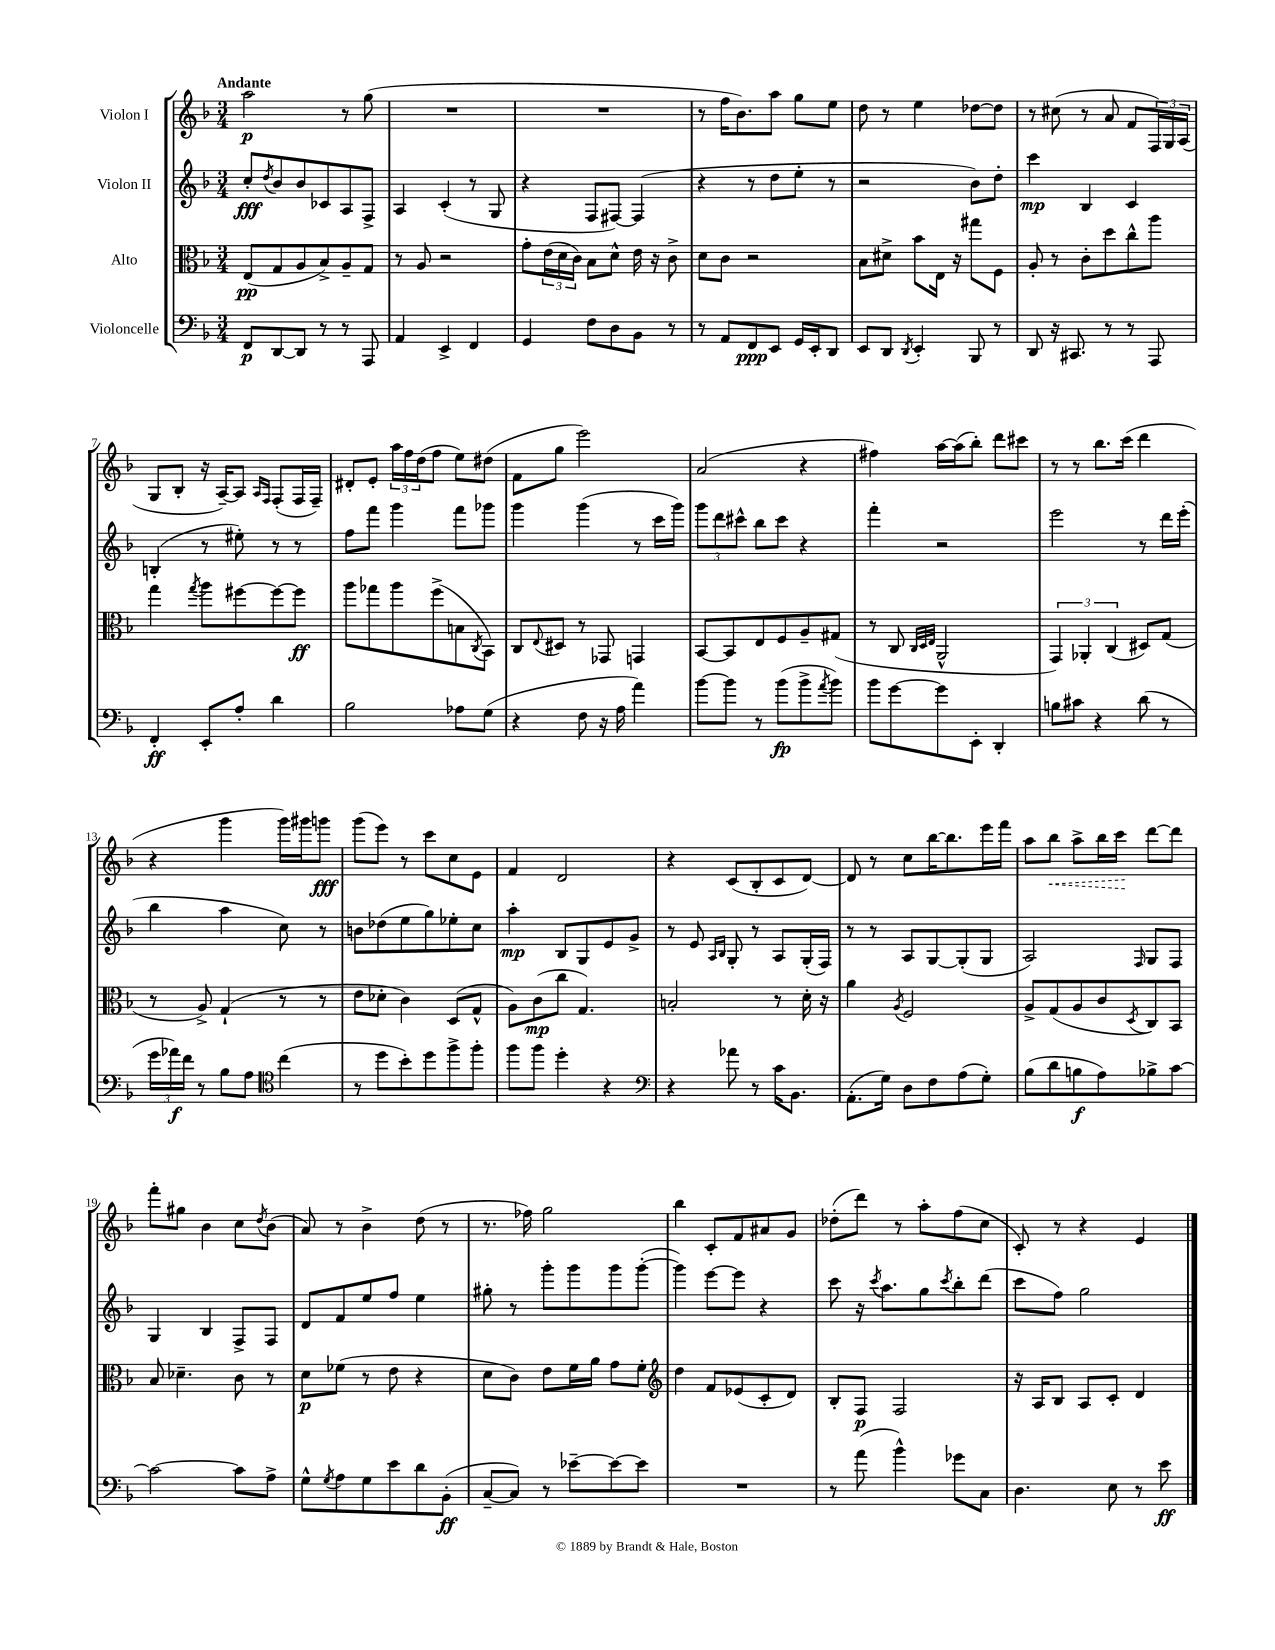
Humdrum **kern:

**kern	**dynam	**kern	**dynam	**kern	**dynam	**kern	**dynam
*part4	*part4	*part3	*part3	*part2	*part2	*part1	*part1
*staff4	*staff4	*staff3	*staff3	*staff2	*staff2	*staff1	*staff1
*I"Violoncelle	*	*I"Alto	*	*I"Violon II	*	*I"Violon I	*
*clefF4	*	*clefC3	*	*clefG2	*	*clefG2	*
*k[b-]	*	*k[b-]	*	*k[b-]	*	*k[b-]	*
*M3/4	*	*M3/4	*	*M3/4	*	*M3/4	*
=1	=1	=1	=1	=1	=1	=1	=1
!	!	!	!	!	!	!LO:TX:a:B:t=Andante	!
8FF/L	p	(8E/L	pp	8cc'/L	fff	2aa\	p
.	.	.	.	8qdd/	.	.	.
[8DD/	.	8G/	.	8b-/	.	.	.
8DD/J]	.	8A/	.	8b-/	.	.	.
8r	.	8B-^/)	.	8c-X/	.	.	.
8r	.	8A~/	.	8A/	.	8r	.
8AAA/	.	8G/J	.	8F^/J	.	(8gg\	.
=2	=2	=2	=2	=2	=2	=2	=2
4AA/	.	8r	.	4A/	.	2.r	.
.	.	8A/	.	.	.	.	.
4EE^/	.	2r	.	(4c'/	.	.	.
4FF/	.	.	.	8r	.	.	.
.	.	.	.	8G/	.	.	.
=3	=3	=3	=3	=3	=3	=3	=3
4GG/	.	8g'\L	.	4r	.	2.r	.
.	.	(24e\L	.	.	.	.	.
.	.	24d\	.	.	.	.	.
.	.	24c\JJ)	.	.	.	.	.
8F\L	.	8B-\L	.	8F/L	.	.	.
8D\	.	8d^^\J	.	[8F#X/J)	.	.	.
8BB-\J	.	16e\	.	(4F#/]	.	.	.
.	.	16r	.	.	.	.	.
8r	.	8c^\	.	.	.	.	.
=4	=4	=4	=4	=4	=4	=4	=4
8r	.	8d\L	.	4r	.	8r	.
8AA/L	.	8c\J	.	.	.	16ff\KL	.
.	.	.	.	.	.	8.b-\)	.
8FF/	ppp	2r	.	8r	.	.	.
8EE/J	.	.	.	8dd\L	.	8aa\J	.
16GG/LL	.	.	.	8ee'\J	.	8gg\L	.
16EE'/J	.	.	.	.	.	.	.
8DD/J	.	.	.	8r	.	8ee\J	.
=5	=5	=5	=5	=5	=5	=5	=5
8EE/L	.	8B-\L	.	2r	.	8dd\	.
8DD/J	.	8d#X^\J	.	.	.	8r	.
8qDD/	.	.	.	.	.	.	.
4EE'/	.	8b-\L	.	.	.	4ee\	.
.	.	16E\Jk	.	.	.	.	.
.	.	16r	.	.	.	.	.
8BBB-/	.	8gg#X\L	.	8b-\L)	.	[8dd-X\L	.
8r	.	8F\J	.	8dd'\J	.	8dd-\J]	.
=6	=6	=6	=6	=6	=6	=6	=6
8DD/	.	8A'/	.	4ccc\	mp	8r	.
16r	.	8r	.	.	.	(8cc#X\	.
8.CC#X/	.	.	.	.	.	.	.
.	.	8c'\L	.	4B-/	.	8r	.
8r	.	8dd\	.	.	.	8a/	.
8r	.	8cc^^\	.	4c/	.	8f/L	.
8AAA/	.	8aa\J	.	.	.	24F/L)	.
.	.	.	.	.	.	24G/	.
.	.	.	.	.	.	(24A/JJ	.
!!LO:LB:g=z
=7	=7	=7	=7	=7	=7	=7	=7
4FF'/	ff	4gg\	.	(4Bn'/	.	8G/L	.
.	.	.	.	.	.	8B-'/J	.
.	.	8qgg/	.	.	.	.	.
8EE'/L	.	8aa\L	.	8r	.	16r	.
.	.	.	.	.	.	[16A~/KL)	.
8A'/J	.	[8ff#X\	.	8ee#X'\)	.	8A/J]	.
.	.	.	.	.	.	16qqA/LL	.
.	.	.	.	.	.	16qqF/JJ	.
4d\	.	8ff#\_	.	8r	.	(8F'/L	.
.	.	8ff#\J]	ff	8r	.	16F/L	.
.	.	.	.	.	.	16F~/JJ)	.
=8	=8	=8	=8	=8	=8	=8	=8
2B-\	.	8aa\L	.	8ff\L	.	8d#X'/L	.
.	.	8gg-X\	.	8fff\J	.	8e'/J	.
.	.	8aa\	.	4ggg\	.	24aa\LL	.
.	.	.	.	.	.	24ff\	.
.	.	.	.	.	.	(24dd\J	.
.	.	(8ff^\	.	.	.	8ff\J	.
8A-X\L	.	8Bn\	.	8fff\L	.	8ee\L)	.
.	.	8qC/	.	.	.	.	.
(8G\J	.	8BB-\J)	.	8ggg-X\J	.	(8dd#X\J	.
=9	=9	=9	=9	=9	=9	=9	=9
4r	.	8C/L	.	4ggg\	.	8f\L	.
.	.	8qqE/	.	.	.	.	.
.	.	8D#X/J	.	.	.	8gg\J	.
8F\	.	8r	.	(4ggg\	.	2eee\)	.
16r	.	8GG-X/	.	.	.	.	.
16A\	.	.	.	.	.	.	.
4a\)	.	4GGn/	.	8r	.	.	.
.	.	.	.	16ccc\LL	.	.	.
.	.	.	.	16ggg\JJ)	.	.	.
=10	=10	=10	=10	=10	=10	=10	=10
[8b-\L	.	[8BB-/L	.	12ggg\L	.	(2a/	.
.	.	.	.	12ddd\	.	.	.
8b-\J]	.	8BB-/]	.	.	.	.	.
.	.	.	.	12ccc#X^^\J	.	.	.
8r	.	8E/	.	8bb-\L	.	.	.
(8b-\L	fp	8F/	.	8ccc#\J	.	.	.
8b-^\	.	8A~/	.	4r	.	4r	.
8qa/	.	.	.	.	.	.	.
8b-\J)	.	(8G#X/J	.	.	.	.	.
=11	=11	=11	=11	=11	=11	=11	=11
8b-\L	.	8r	.	4fff'\	.	4ff#X\)	.
[8g\	.	8C/	.	.	.	.	.
.	.	32qqC/LLL	.	.	.	.	.
.	.	32qqD/	.	.	.	.	.
.	.	32qqE/JJJ	.	.	.	.	.
8g\]	.	2AA^^/	.	2r	.	[16aa\LL	.
.	.	.	.	.	.	(16aa\J]	.
8EE'\J	.	.	.	.	.	8bb-'\J)	.
4DD'/	.	.	.	.	.	8ddd\L	.
.	.	.	.	.	.	8ccc#X\J	.
=12	=12	=12	=12	=12	=12	=12	=12
8Bn\L	.	6GG/)	.	2eee\	.	8r	.
8c#X\J	.	.	.	.	.	8r	.
.	.	6AA-X'/	.	.	.	.	.
4r	.	.	.	.	.	8.bb-\L	.
.	.	(6C/	.	.	.	.	.
.	.	.	.	.	.	(16ccc\Jk	.
(8d\	.	8D#X/L)	.	8r	.	4ddd\	.
8r	.	(8G/J	.	16ddd\LL	.	.	.
.	.	.	.	(16eee'\JJ	.	.	.
!!LO:LB:g=z
=13	=13	=13	=13	=13	=13	=13	=13
24g\LL	.	8r	.	4bb-\	.	4r	.
24a-X\)	f	.	.	.	.	.	.
24f\JJ	.	.	.	.	.	.	.
8r	.	8A^/)	.	.	.	.	.
8B-\L	.	(4G`/	.	4aa\	.	4ggg\	.
8A\J	.	.	.	.	.	.	.
*clefC4	*	*	*	*	*	*	*
(4cc\	.	8r	.	8cc\)	.	16ggg\LL)	.
.	.	.	.	.	.	16ggg#X\J	.
.	.	8r	.	8r	.	8gggn\J	fff
=14	=14	=14	=14	=14	=14	=14	=14
8r	.	8e\L	.	8bn\L	.	(8ggg\L	.
8dd\L	.	8d-X'\J	.	(8dd-X\	.	8eee\J)	.
8b-'\)	.	4c\)	.	8ee\	.	8r	.
8dd\	.	.	.	8gg\)	.	8ccc\L	.
8ff^\	.	(8D/L	.	8ee-X'\	.	8cc\	.
8ff'\J	.	8G^^/J	.	8cc\J	.	8e\J	.
=15	=15	=15	=15	=15	=15	=15	=15
8ff\L	.	8A\L)	.	4aa'\	mp	4f/	.
8ff\J	.	(8c\	mp	.	.	.	.
4dd'\	.	8cc\J	.	8B-/L	.	2d/	.
.	.	4.G/)	.	8G/	.	.	.
4r	.	.	.	8e/	.	.	.
.	.	.	.	8g^/J	.	.	.
=16	=16	=16	=16	=16	=16	=16	=16
*clefF4	*	*	*	*	*	*	*
4r	.	2Bn'/	.	8r	.	4r	.
.	.	.	.	8e/	.	.	.
.	.	.	.	16qqA/LL	.	.	.
.	.	.	.	16qqB-/JJ	.	.	.
8a-X\	.	.	.	8G'/	.	(8c/L	.
8r	.	.	.	8r	.	8B-'/	.
16c\KL	.	8r	.	8A/L	.	8c/	.
8.BB-\J	.	.	.	.	.	.	.
.	.	16d'\	.	(16G'/L	.	[8d/J)	.
.	.	16r	.	16F/JJ)	.	.	.
=17	=17	=17	=17	=17	=17	=17	=17
(8.AA'\L	.	4a\	.	8r	.	8d/]	.
.	.	.	.	8r	.	8r	.
16G\Jk)	.	.	.	.	.	.	.
.	.	8qA/	.	.	.	.	.
8D\L	.	2F/	.	8A/L	.	8cc\L	.
8F\	.	.	.	[8G/	.	[16bb-\K	.
.	.	.	.	.	.	8.bb-\]	.
(8A\	.	.	.	(8G'/]	.	.	.
8G'\J)	.	.	.	8G/J	.	16eee\L	.
.	.	.	.	.	.	16fff\JJ	.
=18	=18	=18	=18	=18	=18	=18	=18
(8B-\L	.	8A^/L	.	2A/)	.	8aa\L	.
!	!	!	!	!	!	!	!LO:HP:b
8d\	.	(8G/	.	.	.	8bb-\J	<
8Bn\	f	8A/	.	.	.	8aa^\L	.
8A\)	.	8c/	.	.	.	16bb-\L	.
.	.	.	.	.	.	16ccc\JJ	.
.	.	8qD/	.	16qqF/	.	.	.
8B-X^\	.	8C/)	.	8G/L	.	[8ddd\L	[
[8c\J	.	8BB-/J	.	8F/J	.	8ddd\J]	.
!!LO:LB:g=z
=19	=19	=19	=19	=19	=19	=19	=19
2c\_	.	8B-/	.	4G/	.	8fff'\L	.
.	.	4.d-X~\	.	.	.	8gg#X\J	.
.	.	.	.	4B-/	.	4b-\	.
8c\L]	.	8c\	.	8F^/L	.	8cc\L	.
.	.	.	.	.	.	8qdd/	.
8A^\J	.	8r	.	8F/J	.	(8b-\J	.
=20	=20	=20	=20	=20	=20	=20	=20
8G^^\L	.	8d\L	p	8d/L	.	8a/)	.
8qG/	.	.	.	.	.	.	.
8A\	.	(8f-X\J	.	8f/	.	8r	.
8G\	.	8r	.	8ee/	.	4b-^\	.
8e\	.	8e\	.	8ff/J	.	.	.
8d\	.	4r	.	4ee\	.	(8dd\	.
(8BB-'\J	ff	.	.	.	.	8r	.
=21	=21	=21	=21	=21	=21	=21	=21
[8C~/L	.	8d\L	.	8gg#X'\	.	8.r	.
8C/J])	.	8c\J)	.	8r	.	.	.
.	.	.	.	.	.	16ff-X\)	.
8r	.	8e\L	.	8ggg'\L	.	2gg\	.
[8e-X~\L	.	16f\L	.	8ggg\	.	.	.
.	.	16a\JJ	.	.	.	.	.
8e-\_	.	8g\L	.	8ggg\	.	.	.
8e-\J]	.	8f'\J	.	([8ggg'\J	.	.	.
=22	=22	=22	=22	=22	=22	=22	=22
*	*	*clefG2	*	*	*	*	*
2.r	.	4dd\	.	4ggg\])	.	4bb-\	.
.	.	8f/L	.	[8eee\L	.	8c'/L	.
.	.	(8e-X/	.	8eee\J]	.	8f/	.
.	.	8c'/	.	4r	.	8a#X/	.
.	.	8d/J)	.	.	.	8g/J	.
=23	=23	=23	=23	=23	=23	=23	=23
8r	.	8B-'/L	.	8ccc\	.	(8dd-X'\L	.
(8a\	.	8F/J	p	16r	.	8ddd\J)	.
.	.	.	.	8qccc/	.	.	.
.	.	.	.	8.aa\L	.	.	.
4b-^^\)	.	2F/	.	.	.	8r	.
.	.	.	.	8gg\	.	8aa'\L	.
.	.	.	.	8qccc/	.	.	.
8g-X\L	.	.	.	8bb-'\	.	(8ff\	.
8C\J	.	.	.	(8ddd\J	.	8cc\J	.
=24	=24	=24	=24	=24	=24	=24	=24
4.D\	.	16r	.	8ccc\L	.	8c'/)	.
.	.	16A/KL	.	.	.	.	.
.	.	8B-/J	.	8ff\J)	.	8r	.
.	.	8A/L	.	2gg\	.	4r	.
8E\	.	8c'/J	.	.	.	.	.
8r	.	4d/	.	.	.	4e/	.
8e\	ff	.	.	.	.	.	.
==	==	==	==	==	==	==	==
*-	*-	*-	*-	*-	*-	*-	*-
